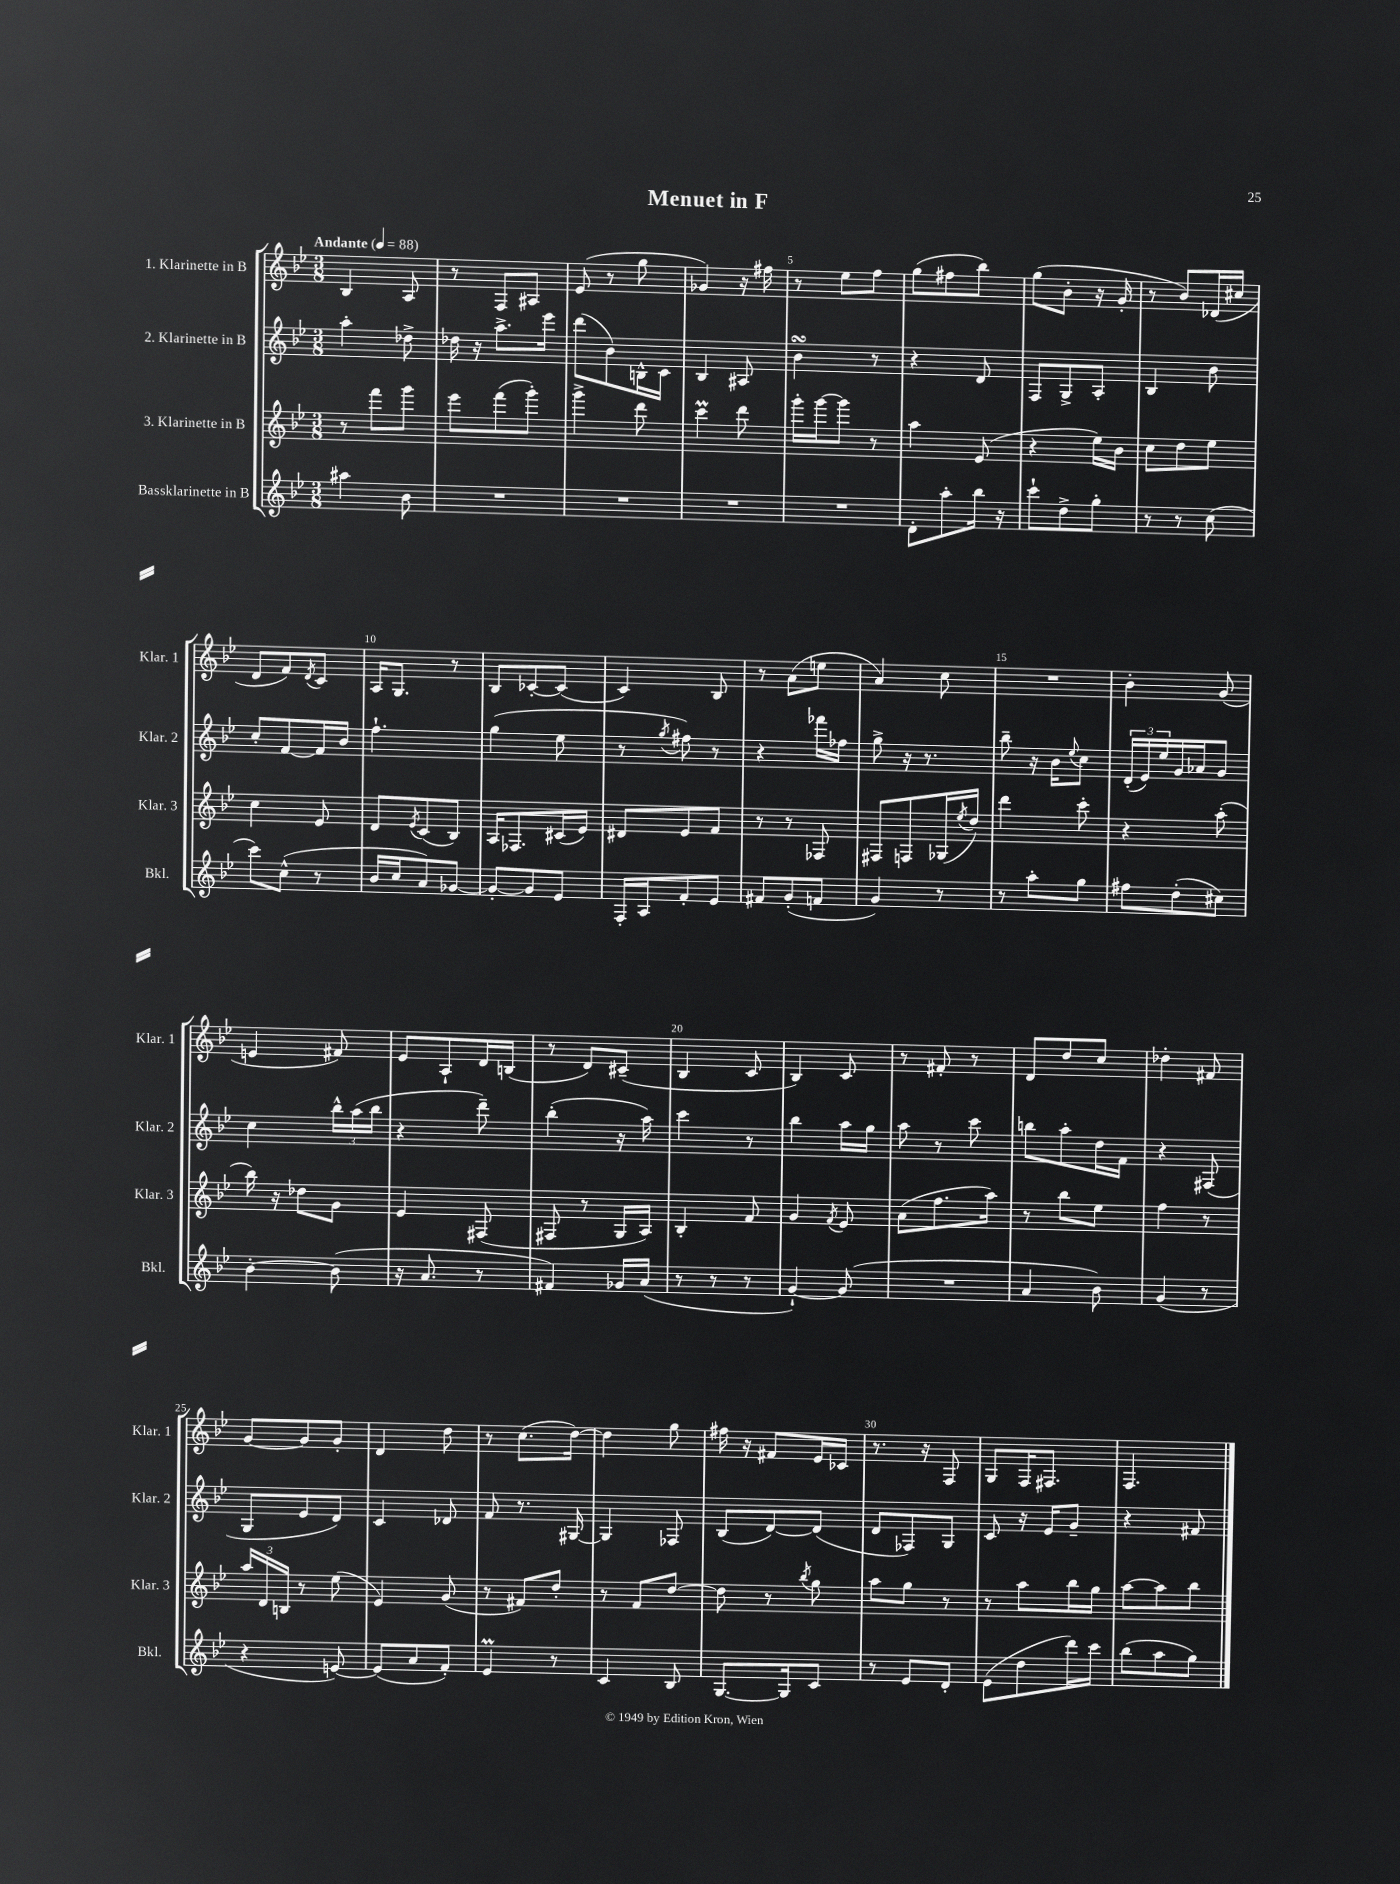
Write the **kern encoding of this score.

**kern	**kern	**kern	**kern
*staff4	*staff3	*staff2	*staff1
*clefG2	*clefG2	*clefG2	*clefG2
*k[b-e-]	*k[b-e-]	*k[b-e-]	*k[b-e-]
*M3/8	*M3/8	*M3/8	*M3/8
*MM88	*MM88	*MM88	*MM88
4aa#	8r	4aa'	4B-
.	8fff	.	.
8b-	8ggg	8dd-^	8A
=	=	=	=
4.r	8eee-	16dd-	8r
.	.	16r	.
.	(8fff	8.aa^	8F
.	8ggg')	.	8A#
.	.	16eee-	.
=	=	=	=
4.r	4ggg^	(8ddd	(8e-
.	.	8b-)	8r
.	8ddd	16B^^	8gg
.	.	16c	.
=	=	=	=
4.r	4ccc	4B-	4g-)
.	8ddd	8A#	16r
.	.	.	16ff#
=	=	=	=
4.r	16ggg'	4b-	8r
.	[16ggg	.	.
.	8ggg]	.	8ee-
.	8r	8r	8ff
=	=	=	=
8d'	4aa	4r	(8gg
8aa'	.	.	8ff#
16bb-	(8e-	8d	8bb-)
16r	.	.	.
=	=	=	=
8ccc`	4r	8F	(8gg
8dd^	.	8G^	8b-'
8gg'	16ee-)	8A'	16r
.	16b-	.	16g'
=	=	=	=
8r	8cc	4B-	8r
8r	8dd	.	8b-)
(8cc	8ee-	8b-	(16d-
.	.	.	16cc#
=	=	=	=
8ccc)	4cc	8cc'	8d
(8cc^^	.	[8f	8f)
.	.	.	8qd
8r	8e-	16f]	8c
.	.	16b-	.
=	=	=	=
16b-	8d	4.ff`	16A
16cc	.	.	8.G
.	8qe-	.	.
8a)	(8c	.	.
[8g-	8B-)	.	8r
=	=	=	=
8g-'_	16A	(4gg	8B-
.	8.F-	.	.
8g-]	.	.	[8c-'
8e-	(16c#	8ee-	(8c-]
.	16e-)	.	.
=	=	=	=
16F'	8d#	8r	4c)
16A	.	.	.
.	.	8qgg	.
8f'	8e-	8ff#)	.
8e-	8f	8r	8B-
=	=	=	=
8f#	8r	4r	8r
(8g'	8r	.	(8a
8f	8F-	16fff-	8ee
.	.	16ff-	.
=	=	=	=
4g)	8F#	8gg^	4a)
.	8F	16r	.
.	.	8.r	.
8r	(16G-	.	8cc
.	8qee-	.	.
.	16dd)	.	.
=	=	=	=
8r	4ddd	8bb-~	4.r
8aa'	.	16r	.
.	.	16b-	.
.	.	8qqee-	.
8gg	8ccc'	8cc	.
=	=	=	=
8ff#	4r	(24d'	4b-'
.	.	24e-)	.
.	.	24ee-	.
(8dd'	.	16g	.
.	.	16a-	.
8cc#)	(8aa'	8g	(8g
=	=	=	=
[4b-'	16bb-)	4cc	4e
.	16r	.	.
.	8dd-	.	.
(8b-]	8g	24bb-^^	8f#)
.	.	(24aa	.
.	.	24bb-	.
=	=	=	=
16r	4e-	4r	8e-
8.a	.	.	.
.	.	.	8A`
8r	(8F#	8ddd~)	16d
.	.	.	(16B
=	=	=	=
4f#)	8F#	(4bb-'	8r
.	8r	.	8d)
16g-	16G	16r	(8c#~
(16a	16A)	16aa)	.
=	=	=	=
8r	4B-'	4ccc	4B-
8r	.	.	.
8r	8f	8r	8c
=	=	=	=
[4g`)	4g	4bb-	4B-)
.	8qf	.	.
(8g]	8e-	16aa	8c
.	.	16gg	.
=	=	=	=
4.r	(8a	8aa	8r
.	8.ff	8r	8f#'
.	.	8ccc	8r
.	16aa)	.	.
=	=	=	=
4a	8r	8bb	8d
.	8bb-	8aa'	8dd
8b-)	8ee-	16dd	8cc
.	.	16f	.
=	=	=	=
(4g	4ff	4r	4dd-'
8r	8r	(8F#	8f#
=	=	=	=
4r	24aa	8G	[8g
.	24d	.	.
.	24B	.	.
.	8r	8e-	8g]
[8e)	(8ee-	8d)	8g'
=	=	=	=
(8e]	4e-)	4c	4d
8a	.	.	.
8f')	(8g	8d-	8dd
=	=	=	=
4e-	8r	8f	8r
.	8f#)	8.r	(8.cc
8r	8dd'	.	.
.	.	[16G#	[16dd)
=	=	=	=
4c	8r	4G#]	4dd]
.	8f	.	.
8B-	[8dd	8F-	8gg
=	=	=	=
[8.G	8dd]	(8B-	16ff#
.	.	.	16r
.	8r	[8d)	8f#
16G]	.	.	.
.	8qbb-	.	.
8c	8gg	(8d]	16e-
.	.	.	16c-
=	=	=	=
8r	8aa	8d	8.r
8e-	8gg	8F-)	.
.	.	.	16r
8d'	8r	8G	8F
=	=	=	=
(8e-	8r	8c	8G
8dd	8aa	16r	16F
.	.	16e-	8.F#
16ddd)	16bb-	8g~	.
16ccc	16gg	.	.
=	=	=	=
(8bb-	[8aa	4r	4.F
8aa	8aa]	.	.
8gg)	8bb-	8f#	.
==	==	==	==
*-	*-	*-	*-
